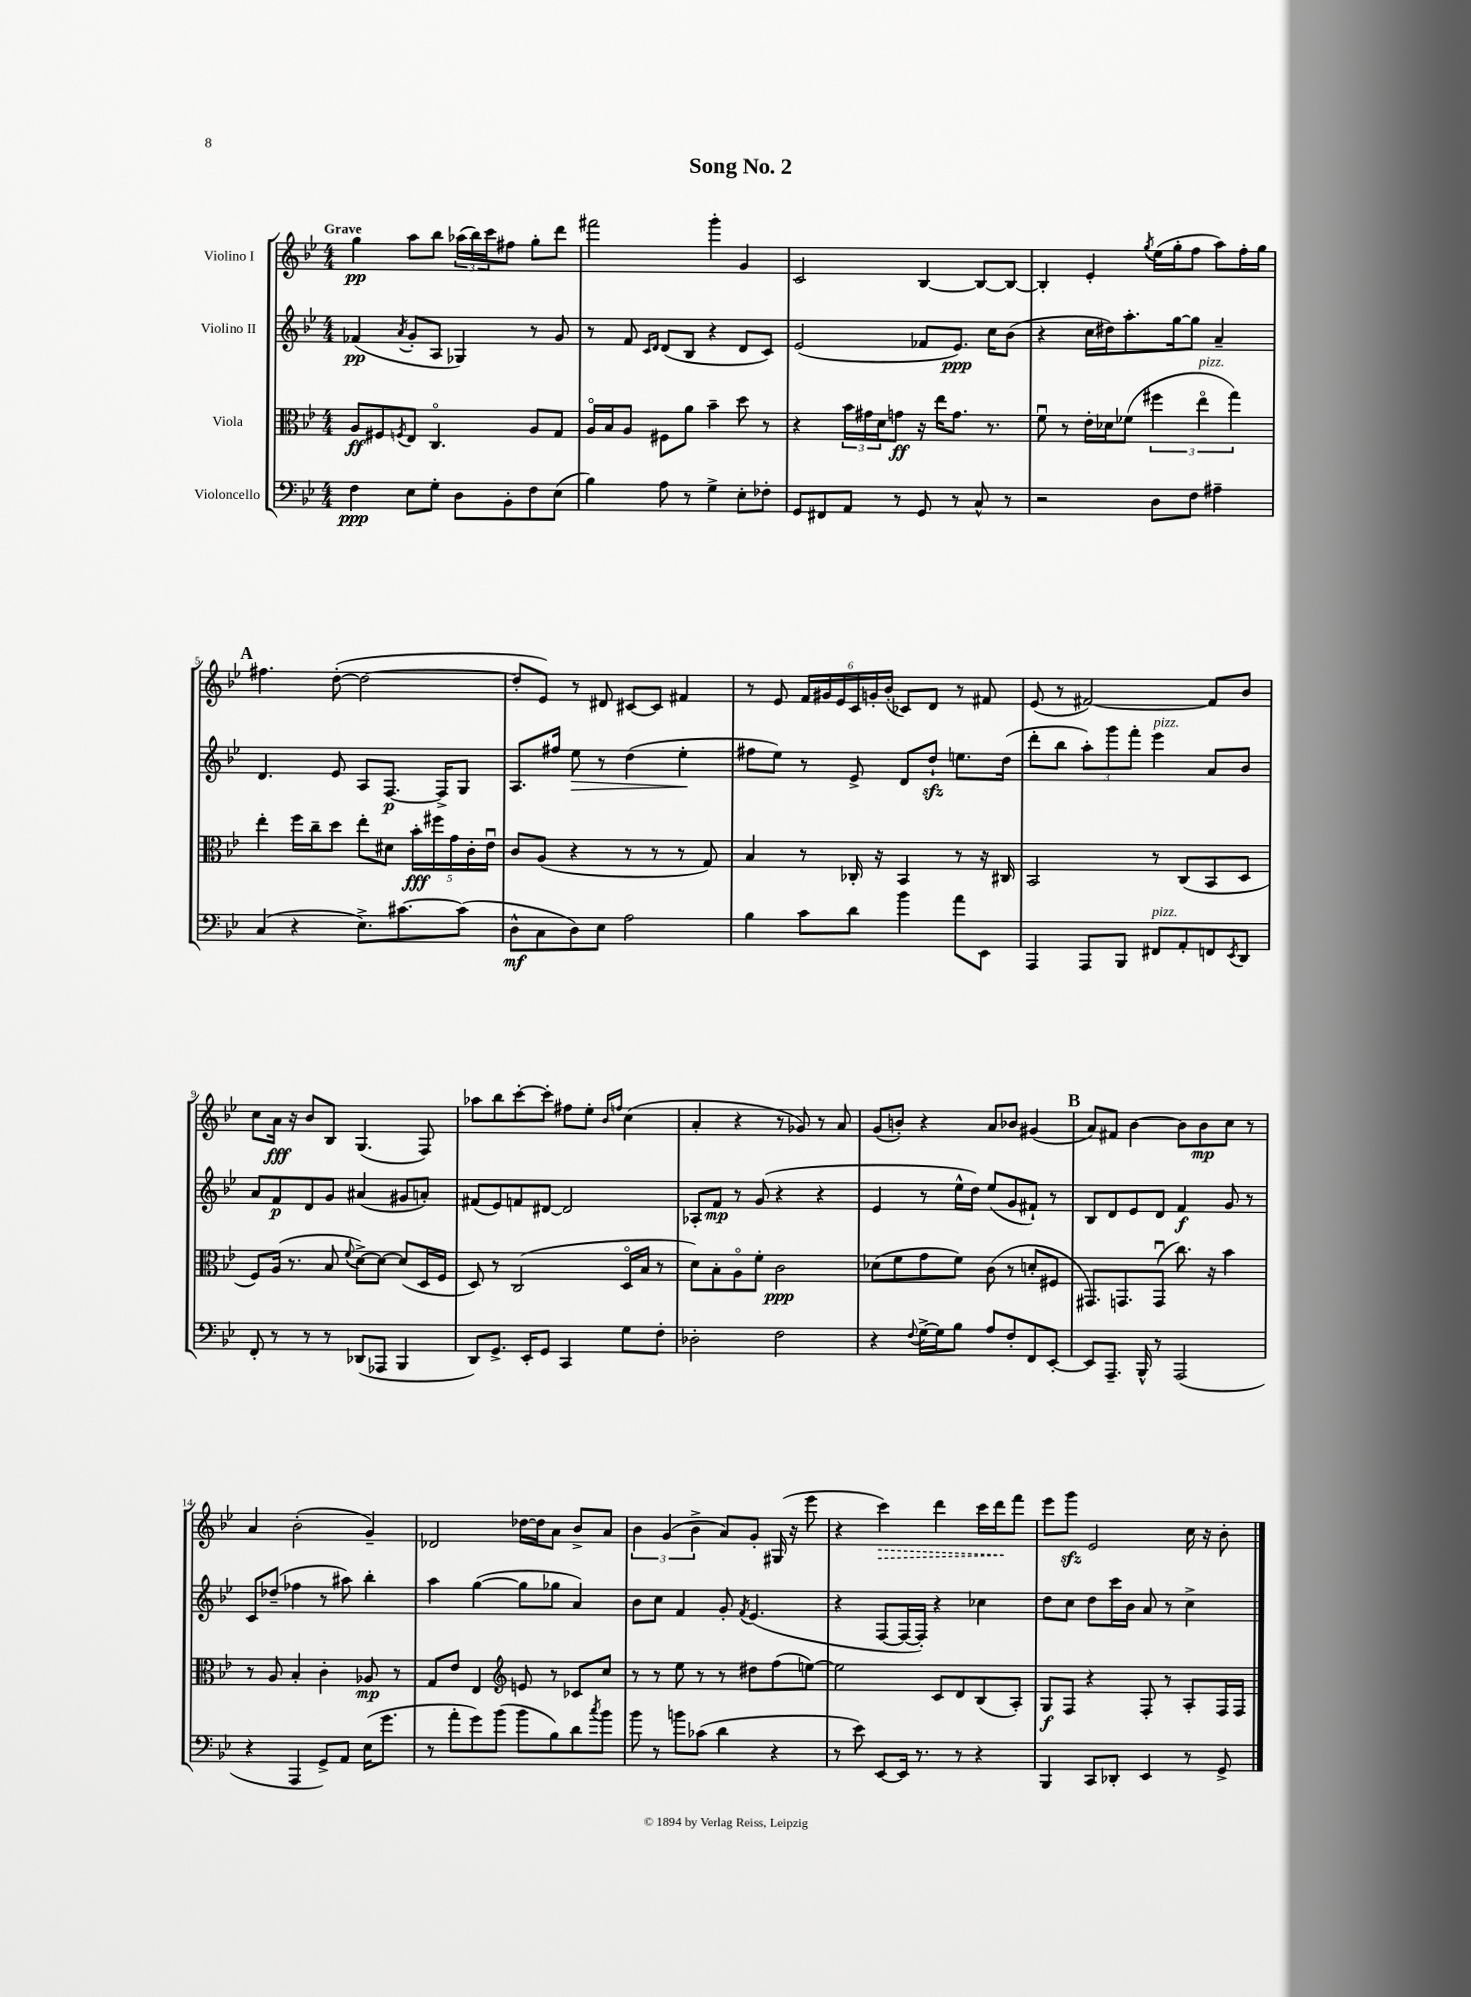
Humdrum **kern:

**kern	**kern	**kern	**kern
*staff4	*staff3	*staff2	*staff1
*clefF4	*clefC3	*clefG2	*clefG2
*k[b-e-]	*k[b-e-]	*k[b-e-]	*k[b-e-]
*M4/4	*M4/4	*M4/4	*M4/4
4F\	8A/L	(4f-/	4gg\
.	8F#/	.	.
.	8qF/	8qa/	.
8E-\L	8E-/J	8g'/L	8aa\L
8G'\J	4.Co/	8A/J	8bb-\J
8D\L	.	4G-/)	(24aa-\LL
.	.	.	24bb-\)
.	.	.	24ccc\J
8BB-'\	.	.	8ff#\J
8F\	8A/L	8r	8gg'\L
(8E-\J	8G/J	8g/	8ddd\J
=	=	=	=
4B-\)	16Ao/LL	8r	2fff#\
.	16B-/J	.	.
.	8A/J	8f/	.
.	.	16qqc/LL	.
.	.	16qqd/JJ	.
8A\	8F#\L	(8d/L	.
8r	8a\J	8B-/J	.
4G^\	4b-~\	4r	4ggg'\
8E-'\L	8dd\	8d/L	4g/
8F-'\J	8r	8c/J)	.
=	=	=	=
8GG/L	4r	(2e-/	2c/
8FF#/	.	.	.
8AA/J	24b-\LL	.	.
.	24g#\	.	.
.	24d\J	.	.
8r	8g\J	.	.
8GG/	16r	8f-/L	[4B-/
.	16ee-\LK	.	.
8r	8.g\J	8.e-/J)	.
8C^^/	.	.	8B-/_L
.	8.r	16cc\LK	.
8r	.	(8b-\J	8B-/_J
=	=	=	=
2r	8fu\	4r	4B-'/]
.	8r	.	.
.	16e-'\LL	16cc\LL	4e-'/
.	16d-\J	16dd#\J)	.
.	(8f-\J	8.aa'\	.
.	.	.	8qgg/
8D\L	6ff#\	.	(16ee-\LL
.	.	[16gg\k	16gg'\J
8F\J	.	8gg\]J	8ff\J
.	6ee-o\	.	.
4A#~\	.	4a~/	8aa\L)
.	6gg\)	.	.
.	.	.	16ff'\L
.	.	.	16gg\JJ
=	=	=	=
(4C/	4ee-'\	4.d/	4.ff#\
4r	16ff\LL	.	.
.	16cc~\J	.	.
.	8dd\J	8e-/	([8dd'\
8.E-^\L)	8ee-'\L	8A/L	2dd\_
.	8d#\J	[8.F/J	.
[8.c#\	.	.	.
.	20b-'\LL	.	.
.	20ff#\	.	.
.	.	16F^/]LK	.
.	20g\	.	.
(8c#\]J	.	8G/J	.
.	20c'\	.	.
.	20e-u\JJ	.	.
=	=	=	=
8D^^\L	8c/L	8.A/L	8dd'/]L
8C\	(8A/J	.	8e-/J)
.	.	16ff#/Jk	.
8D\)	4r	8ee-\	8r
8E-\J	.	8r	8d#/
2A\	8r	(4dd\	[8c#/L
.	8r	.	8c#/]J
.	8r	4ee-'\	4f#/
.	8G/)	.	.
=	=	=	=
4B-\	4B-/	8ff#\L	8r
.	.	8ee-\J)	8e-/
8c\L	8r	8r	24f/LL
.	.	.	24g#/
.	.	.	24e-/
8d\J	16C-'/	8e-^/	24c/
.	.	.	24g'/
.	16r	.	.
.	.	.	(24b-'/JJ
4b-\	4BB-/	8d/L	8c-/L)
.	.	8dd`/J	8d/J
8a\L	8r	8.ee\L	8r
8EE-\J	16r	.	8f#/
.	16C#/	(16dd\Jk	.
=	=	=	=
4AAA/	2BB-/	8ddd'\L	(8e-/
.	.	8bb-\J	8r
8AAA/L	.	12aa'\L)	[2f#/)
.	.	12ggg\	.
8BBB-/J	.	.	.
.	.	12fff'\J	.
8FF#/L	8r	4eee-\	.
8AA'/	(8C/L	.	.
8FF/	8BB-/	8a/L	8f#/]L
8qEE-/	.	.	.
8DD/J	8D/J	8b-/J	8b-/J
=	=	=	=
8FF'/	8F/L)	8a/L	8cc\L
8r	(16A/Jk	8f/	16a\Jk
.	8.r	.	16r
8r	.	8d/	8b-/L
8r	8B-/	8g/J	8B-/J
.	8qqf/	.	.
(8DD-/L	[8d^\L)	(4a#/	(4.G/
8AAA-/J	8d\_J	.	.
4BBB-/	(8d/]L	8g#/L	.
.	16D/L	8a'/J)	8F/)
.	16F/JJ	.	.
=	=	=	=
8DD/L)	8D/)	(8f#/L	8aa-\L
8.GG^/J	8r	8e-/)	8bb-\
.	(2C/	8f/	[8ccc'\
16EE-'/LK	.	.	.
8GG/J	.	[8d#/J	8ccc'\]J
4CC/	.	2d#/]	8ff#\L
.	.	.	8ee-'\J
.	.	.	16qqb-/LL
.	.	.	16qqff/JJ
8G\L	16Do/LL	.	(4cc\
.	16B-/JJ	.	.
8F'\J	8r	.	.
=	=	=	=
2D-'\	8d\L)	8A-'/L	4a'/
.	8B-'\	8f/J	.
.	8Ao\	8r	4r
.	8f'\J	(8g/	.
2F\	2c\	4r	8r
.	.	.	8g-/)
.	.	4r	8r
.	.	.	8a/
=	=	=	=
4r	(8d-\L	4e-/	(8g/L
.	8f\	.	8b'/J)
8qqF/	.	.	.
[16G^\LL	8g\	8r	4r
16G\]J	.	.	.
8B-\J	8f\J)	16ee-^^\LL	.
.	.	16dd\JJ)	.
8A/L	(8c\	(8ee-/L	8a/L
8F'/	8r	8g/	8b-/J
8FF/	8d'/L	8f#`/J)	(4g#/
[8EE-'/J	8F#/J	8r	.
=	=	=	=
8EE-/]L	8.GG#/L)	8B-/L	8a/L)
8.AAA~/J	.	8d/	8f#/J
.	8.GG/	.	.
.	.	8e-/	[4b-\
16BBB-^^/	.	.	.
8r	(8GGu/J	8d/J	.
(2AAA/	8.cc\)	4f/	8b-\]L
.	.	.	8b-\
.	16r	.	.
.	4b-\	8g/	8cc\J
.	.	8r	8r
=	=	=	=
4r	8r	8c/L	4a/
.	8A/	(8dd-~/J	.
4AAA/	4B-'/	4ff-\	(2b-'\
8GG^/L)	4c'\	8r	.
8AA/J	.	8aa#\)	.
(16E-\LK	8A-/	4bb-'\	4g~/)
8.g\J	.	.	.
.	8r	.	.
=	=	=	=
8r	8G/L	4aa\	2d-/
8a'\L	8e-/J	.	.
8g\)	4E-/	([4gg\	.
(8b-\J	.	.	.
*	*clefG2	*	*
8b-\L	8e/	8gg\]L	[16dd-\LL
.	.	.	16dd-\]J
8B-\)	8r	8gg-\J	8a\J
8d\	8c-/L	4a/)	8b-^/L
8qcc/	.	.	.
8b-\J	8cc/J	.	8a/J
=	=	=	=
8b-\	8r	8b-\L	6b-\
8r	8r	8cc\J	.
.	.	.	(6g/
8b\L	8ee-\	4f/	.
.	.	.	6b-^\
(8c-\J	8r	.	.
4d\	8r	8g'/	8a/L)
.	.	8qf/	.
.	8dd#\L	(4.e-/	8g'/J
4r	(8ff\	.	(16G#/
.	.	.	16r
.	[8ee\J)	.	8eee-\
=	=	=	=
8r	2ee\]	4r	4r
8e-\)	.	.	.
[8EE-/L	.	[8F/L	4ccc\)
16EE-/]Jk	.	16F/_L	.
8.r	.	16F'/]JJ)	.
.	8c/L	4r	4ddd\
8r	8d/	.	.
4r	(8B-/	4cc-\	16ccc\LL
.	.	.	16ddd\J
.	8A'/J)	.	8fff\J
=	=	=	=
4BBB-/	8G/L	8dd\L	8eee-\L
.	8F/J	8cc\J	8ggg\J
8CC/L	4r	8dd\L	2e-/
8DD-'/J	.	16ccc\L	.
.	.	16b-\JJ	.
4EE-/	8F'/	8a/	.
.	8r	8r	.
8r	8A'/L	4cc^\	16cc\
.	.	.	16r
8GG^/	16F/L	.	8b-'\
.	16F/JJ	.	.
==	==	==	==
*-	*-	*-	*-
